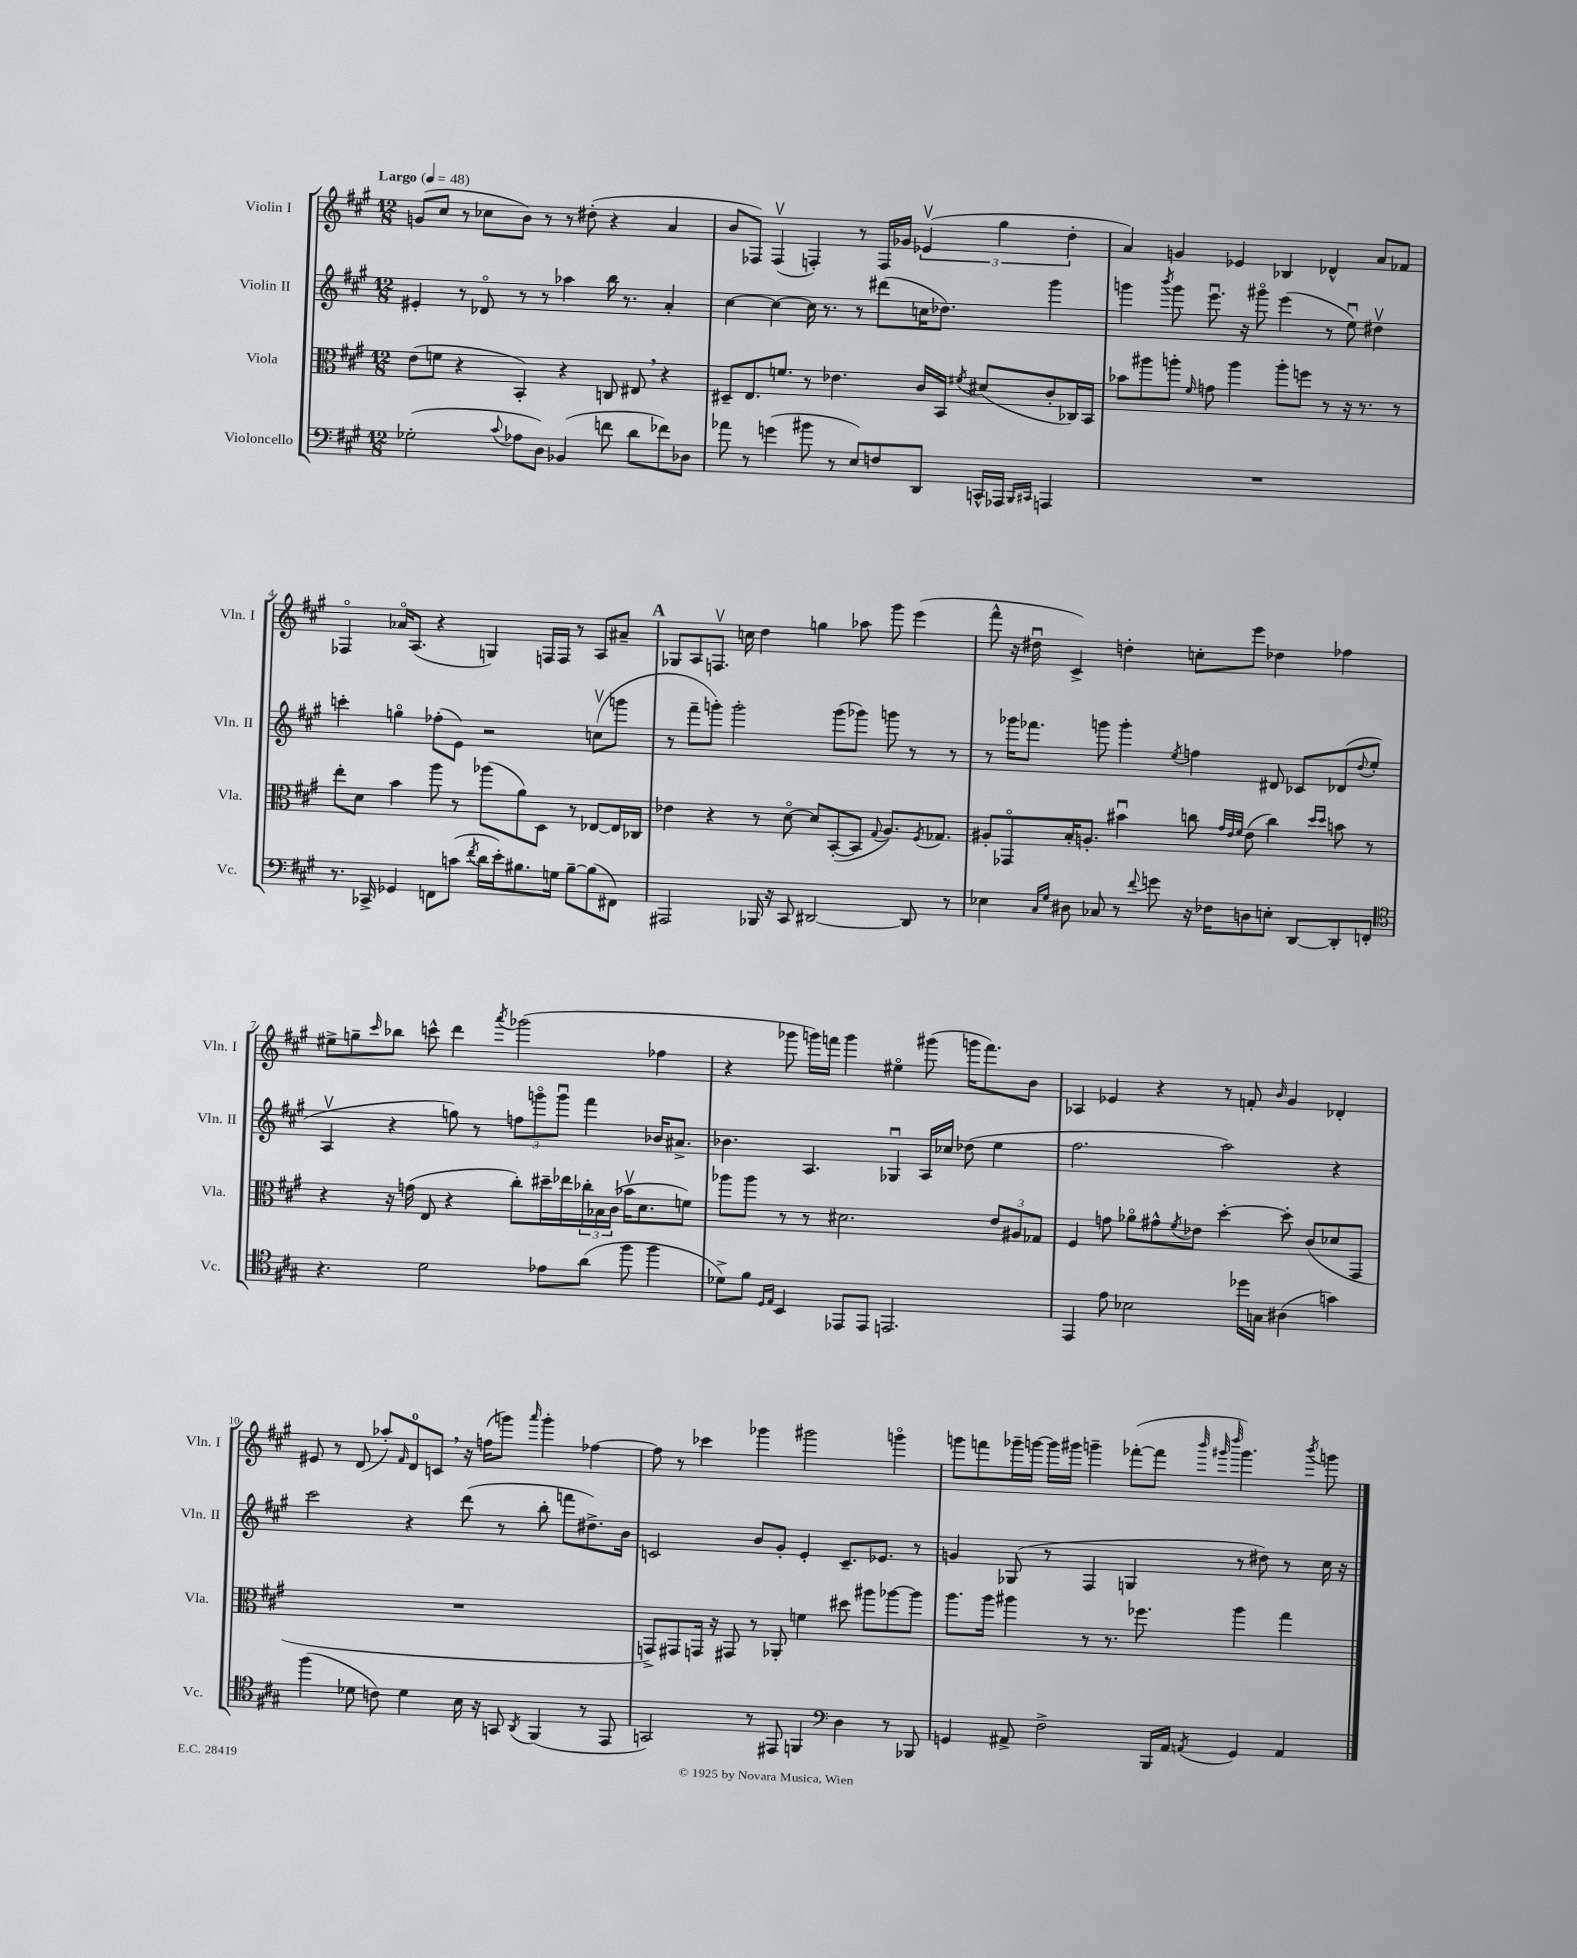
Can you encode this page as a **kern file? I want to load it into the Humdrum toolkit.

**kern	**kern	**kern	**kern
*staff4	*staff3	*staff2	*staff1
*clefF4	*clefC3	*clefG2	*clefG2
*k[f#c#g#]	*k[f#c#g#]	*k[f#c#g#]	*k[f#c#g#]
*M12/8	*M12/8	*M12/8	*M12/8
*MM48	*MM48	*MM48	*MM48
(2G-'	(8e	4e#'	(8g
.	8f	.	8cc#
.	4r	8r	8r
.	.	8d-o	8cc-
8qqc#	.	.	.
8A-	4BB')	8r	8b)
8D)	.	8r	8r
(4BB-	4r	4aa-	8r
.	.	.	(8dd#'
8f	8C	16bb	4r
.	.	8.r	.
8d	8E#	.	.
8f-)	4r	4a'	4a
8D-	.	.	.
=	=	=	=
8a-	8D#~	[4cc#	8b
8r	8.E	.	8F-)
(4g	.	4cc#_	(4F-v
.	8.f	.	.
8b#	8r	16cc#]	4F')
.	.	8.r	.
8r	4.e-	.	.
8E)	.	8r	8r
8F	.	(8ddd#	16F
.	.	.	16g-
8DD	16c#	16cc	(6e-v
.	16BB	8.dd-)	.
.	8qf#	.	.
16CC^^	(8d#	.	.
.	.	.	6gg#
16AAA-	.	.	.
16qqBBB	.	.	.
16qqCC#	.	.	.
4AAA	8c#'	4ggg#	.
.	.	.	6dd'
.	16C-)	.	.
.	16BB	.	.
=	=	=	=
1.r	8b-	4ggg	4a)
.	8aa#	.	.
.	.	8qbbb	.
.	8aa'	8ggg	4g
.	16qqf#	.	.
.	8g	8.eeeu	.
.	4aa	.	4e-
.	.	16r	.
.	.	8ggg#o	.
.	8aa'	(4eee	4B-
.	8ff	.	.
.	8r	8r	4d-^^
.	16r	8eeu)	.
.	8.r	.	.
.	.	4dd#v	8a
.	8r	.	8f-
=	=	=	=
8.r	8ee'	4ccc'	4F-o
.	8d	.	.
16CC-^	.	.	.
4GG-	4b	4ggo	16a-o
.	.	.	(8.A
8FF	8aa	(8ff-'	4r
(8c	8r	8e)	.
8qf#	.	.	.
16d	(8aa-	2r	4G)
16e')	.	.	.
8.B#	8a)	.	.
.	8D	.	16F
16G	.	.	16F
[8B#~	8r	.	8r
(8B#]	[8E-	(8ccv	8A
8FF#)	16E-]	8ggg	8a#~
.	16C-	.	.
=	=	=	=
2AAA#	4e-	8r	8G-
.	.	8fff#~	8A
.	4r	8ggg')	8.Fv
.	.	2ggg'	.
.	.	.	16cc
16BBB-	8r	.	4dd
16r	.	.	.
8CC#	[8do	.	.
[2DD#	8d]	.	4gg
.	([8BB'	(8ggg	.
.	8BB]	8ggg-)	8aa-
.	8qqG#	.	.
.	8.A)	8ggg	8ggg#
8DD#]	.	8r	(4eee
.	8qF#	.	.
.	8.G-	.	.
8r	.	8r	.
=	=	=	=
4E-	8A#'	8r	8fff#^^
.	8GG-o	16ggg-	16r
.	.	8.fff-	16dd#u
16qqC#	.	.	.
16qqG#	.	.	.
8D#	16B'	.	4c#^)
.	8.A'	.	.
8C-	.	8ggg	.
8r	4b#u	4ggg'	4dd'
8qqf#	.	.	.
8g	.	.	.
.	.	8qee	.
16r	8cc	4ff	8cc'
16F-	.	.	.
.	32qqg#	.	.
.	32qqe	.	.
.	32qqf#	.	.
8D	(8e	.	8eee
8E'	4cc)	8d#	4dd-
[8DD	.	8c-	.
.	16qqdd	.	.
.	16qqdd	.	.
8DD']	8b	(8d-	4ff-
.	.	8qqdd	.
8FF'	8r	8ee'	.
=	=	=	=
*clefC4	*	*	*
4.r	4r	4Av	8ee#^
.	.	.	8gg~
.	.	.	16qqccc#
.	16r	4r	8bb-
.	(16g	.	.
2d	8E	.	8ccc^^
.	4r	8gg)	4ddd
.	.	8r	.
.	.	.	8qaaa
.	8cc#')	12ff	(2ggg-
.	.	12gggo	.
8e-	16dd#~	.	.
.	.	12gggu	.
.	16ee-	.	.
(8a	24cc-'	4fff#	.
.	24B-	.	.
.	(24c#	.	.
8ff#	16b-v	.	.
.	8.d	.	.
4ff#	.	16b-	4ff-
.	.	8.a#^	.
.	8f)	.	.
=	=	=	=
8d-^)	8aa-	4.b-	4r
8f#	8aa-	.	.
16qqD	.	.	.
16qqE	.	.	.
4BB	8r	.	8ggg-
.	8r	4.A	16ggg)
.	.	.	16fff
8EE-	2.d#	.	4ggg
8EE-	.	.	.
2.EE	.	4G-u	4ee#o
.	.	16A	(8ggg#
.	.	16cc-	.
.	.	(8dd-	16ggg
.	.	.	8.fff)
.	12e	4ee	.
.	12A#	.	.
.	.	.	8b
.	12G-	.	.
=	=	=	=
4EE	4F#	2.ff#	4A-
8e	8g	.	4e-
2B-	8a-o	.	.
.	8g#^^	.	4r
.	8qf#	.	.
.	8e-	.	.
.	[4dd'	2aa)	8r
16dd-	.	.	8f'
16G	.	.	.
.	.	.	16qqb
(4A#	8dd']	.	4g#
.	(8c#	.	.
4g)	8d-	4r	4d-'
.	8GG#	.	.
=	=	=	=
(4ff#	1.r	2ccc#	8e#
.	.	.	8r
8d-	.	.	(8d
8c)	.	.	8aa-')
.	.	.	16qqf#
4d-	.	4r	8d
.	.	.	8c
16B	.	(8ddd	16r
16r	.	.	(16ff
8GG	.	8r	8ggg)
8qAA	.	.	16qqaaa
(4FF#	.	8bb'	4ggg'
.	.	8fff	.
8r	.	8.dd#^)	[4ff-
8EE	.	.	.
.	.	16b	.
=	=	=	=
2GG)	8GG^)	2c	8ff-]
.	8GG#	.	8r
.	16GG	.	4ccc-
.	16r	.	.
.	8GG#	.	.
8r	8r	8b	4ggg-
8EE#	8AA-'	8g#'	.
4FF	4f	4e'	2ggg#
*clefF4	*	*	*
4D	8dd#	8.c~	.
.	8aa#	.	.
.	.	8.e-	.
8r	[8aa-	.	4gggo
8BBB-	8aa-]	8r	.
=	=	=	=
4GG	8.aa	4g	8ggg
.	.	.	8fff
.	16aa	.	.
8AA#^	4aa#	(8G-	16ggg-~
.	.	.	[16ggg
2F#^	.	8r	16ggg]
.	.	.	16ggg#
.	8r	4F#	4ggg~
.	8.r	.	.
.	.	4G	([8fff-'
.	8.ff-	.	.
16BBB	.	.	8fff-]
16AA#	.	.	.
.	.	.	32qqbbb
.	.	.	32qqggg#
8qAA	.	.	32qqdddd
4GG	4aa#	8r	4.ggg#)
.	.	8dd#)	.
4AA	4gg#	8r	.
.	.	.	8qbbb
.	.	16cc#	8ggg
.	.	16r	.
==	==	==	==
*-	*-	*-	*-
